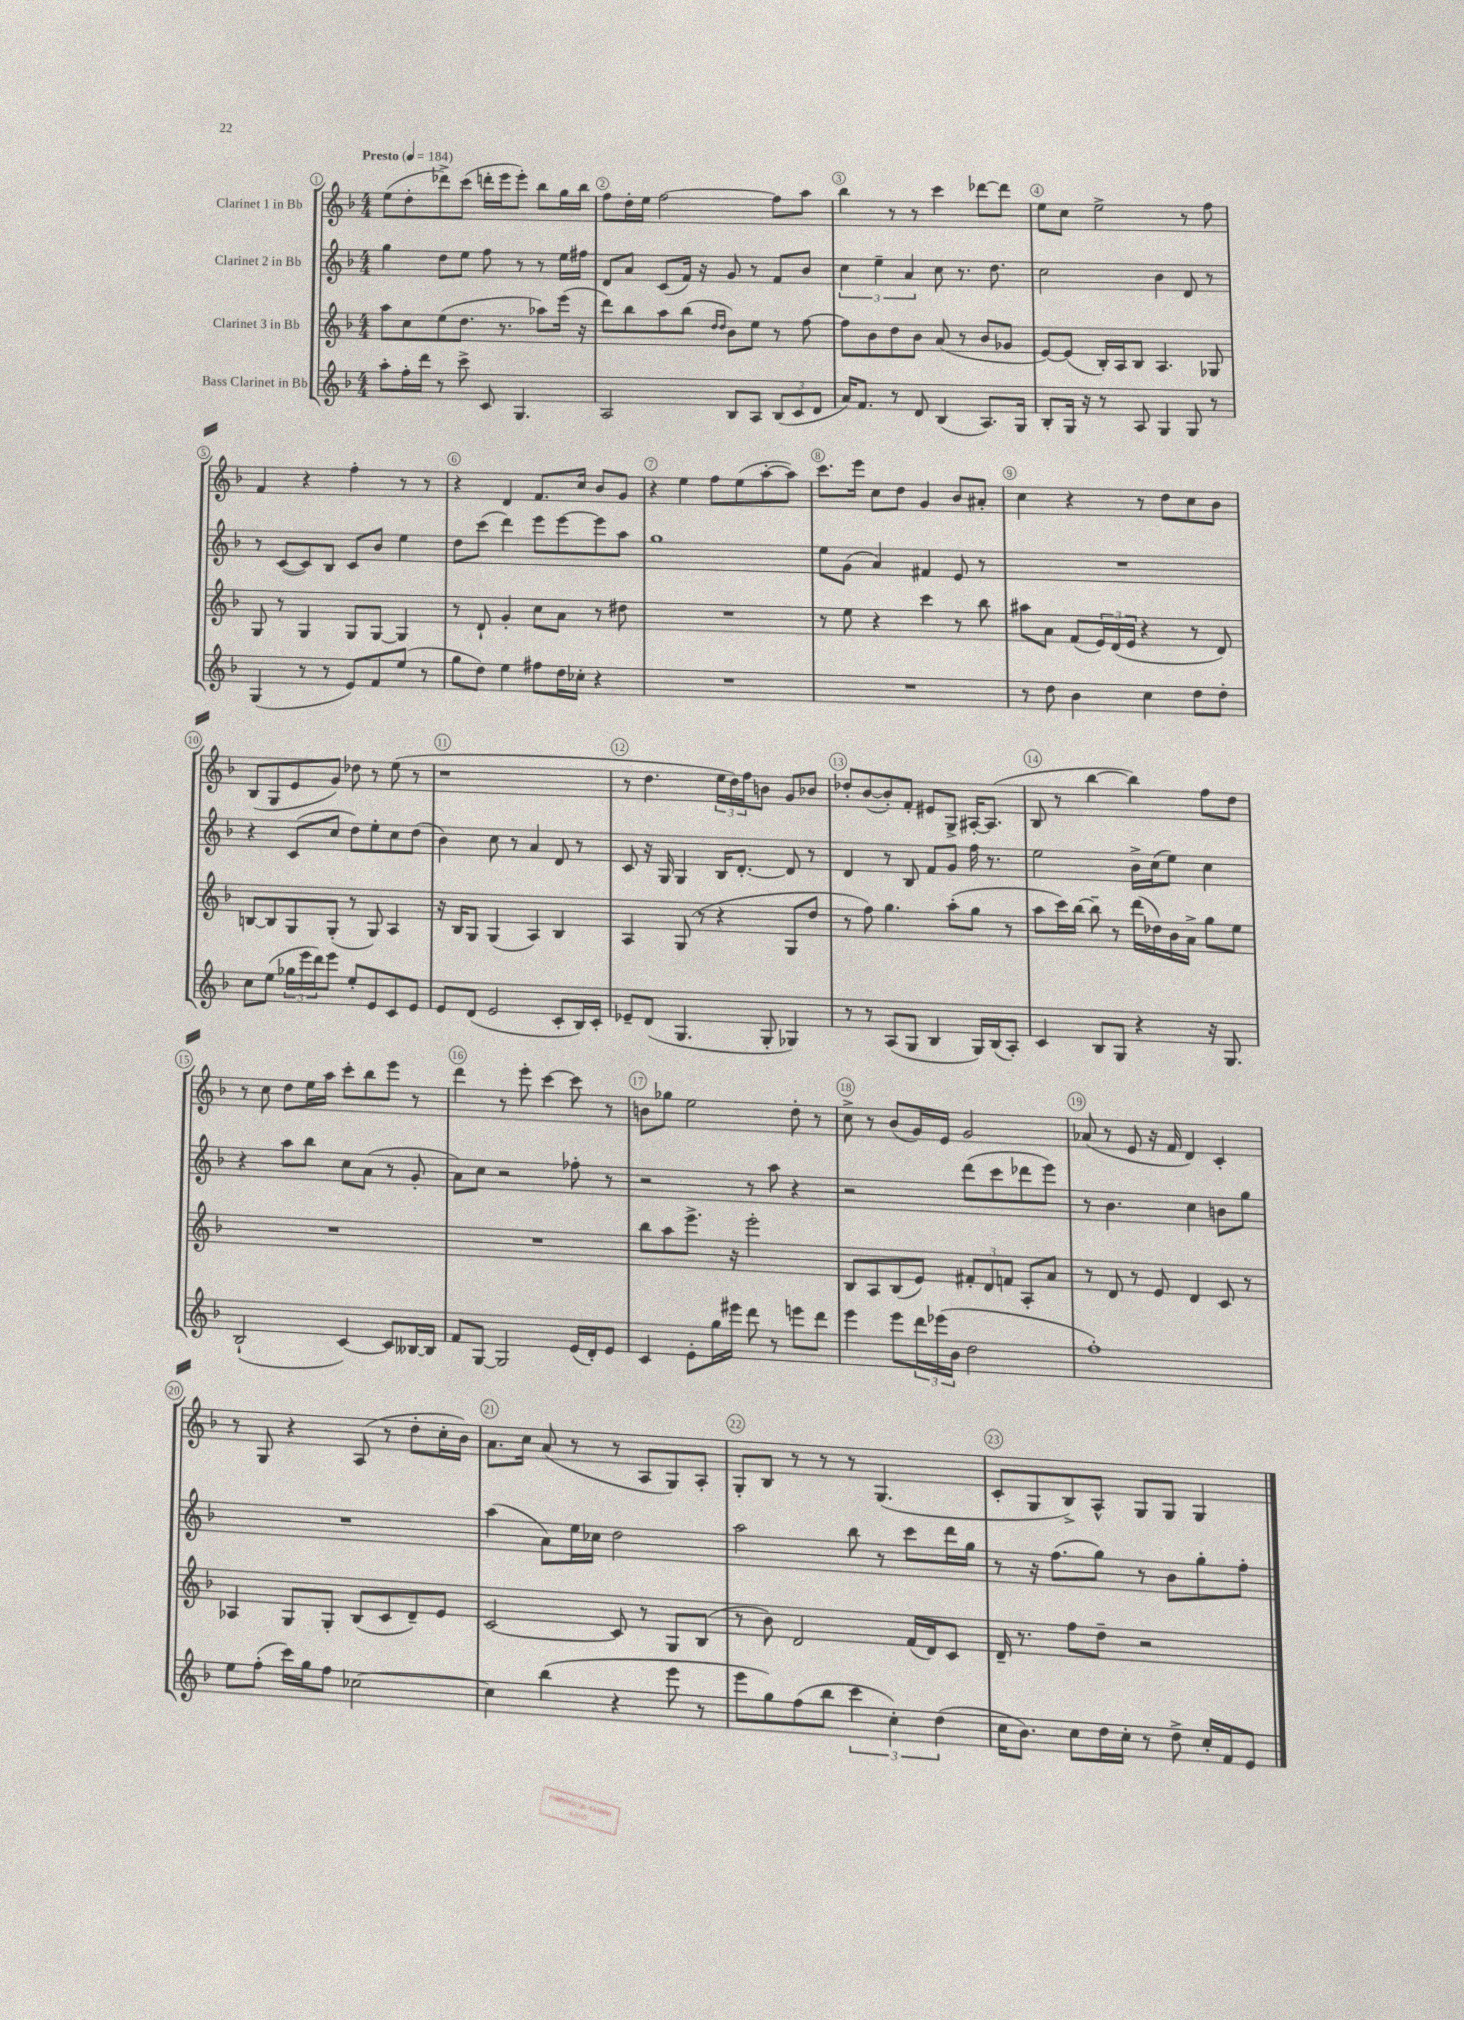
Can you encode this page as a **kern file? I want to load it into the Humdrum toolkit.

**kern	**kern	**kern	**kern
*staff4	*staff3	*staff2	*staff1
*clefG2	*clefG2	*clefG2	*clefG2
*k[b-]	*k[b-]	*k[b-]	*k[b-]
*M4/4	*M4/4	*M4/4	*M4/4
*MM184	*MM184	*MM184	*MM184
8aa'	8aa	4gg	(8ee
16ff'	8cc	.	8dd'
16ddd	.	.	.
8r	(8ee	8dd	8ddd-^)
8ccc^	8.dd	8ee	(8ccc
8c	.	8ff	16ddd'
.	8.r	.	16eee
4.G	.	8r	8eee')
.	8aa-)	8r	8bb-
.	(16eee	16ee	16gg
.	16r	16ff#	16bb-
=	=	=	=
2A	8ddd)	8d	8ff
.	8bb-	8a	16dd'
.	.	.	16ee
.	8aa	(8c	[2ff
.	(8bb-	16f)	.
.	.	16r	.
.	16qqdd	.	.
.	16qqdd	.	.
8B-	8b-)	8g	.
8A	8ee	8r	.
(12B-	8r	8f	8ff]
12c	.	.	.
.	[8ff	8b-	8aa
12d	.	.	.
=	=	=	=
16a)	8ff]	6cc	4bb-
8.f	.	.	.
.	8b-	.	.
.	.	6ee~	.
8r	8dd	.	8r
.	.	6a	.
8d	8b-	.	8r
(4B-	(8a	8cc	4ccc
.	8r	8.r	.
8.A)	8b-	.	[8ddd-
.	.	8.dd	.
.	8g-	.	8ddd-]
16G	.	.	.
=	=	=	=
8B-'	[8e)	2cc	8ee
16G	(8e]	.	8cc
16r	.	.	.
8r	16B-')	.	2ee^
.	16A	.	.
8A	8B-	.	.
4G	4.A	4b-	.
8G	.	8d	8r
8r	8G-	8r	8ff
=	=	=	=
(4G	8G	8r	4f
.	8r	([8c	.
8r	4G	8c])	4r
8r	.	8B-	.
8e)	8G	8c	4ff'
8f	[8G	8b-	.
(8ee	4G]	4ee	8r
8r	.	.	8r
=	=	=	=
8gg	8r	8dd	4r
8dd)	8d`	(8ccc	.
4ee	4g'	4ddd)	4d
8ff#	8cc	8eee	8.f
16dd	8a	[8eee	.
16cc-'	.	.	16cc
4r	8r	8eee]	8b-
.	8dd#	8aa	8g
=	=	=	=
1r	1r	1gg	4r
.	.	.	4ee
.	.	.	8ff
.	.	.	(8ee
.	.	.	[8aa'
.	.	.	8aa])
=	=	=	=
1r	8r	8ee	8.ccc
.	8ee	(8g	.
.	.	.	16eee
.	4r	4a)	8cc
.	.	.	8dd
.	4ccc	4f#	4g
.	8r	8e	8b-
.	8bb-	8r	8a#'
=	=	=	=
8r	8aa#	1r	4cc
8dd	8a	.	.
4b-	(8f	.	4r
.	24e)	.	.
.	(24d	.	.
.	24e	.	.
4cc	4r	.	8r
.	.	.	8dd
8dd	8r	.	8cc
8dd'	8d)	.	8b-
=	=	=	=
8cc	[8B	4r	(8B-
(8ee	8B]	.	8G
24gg-	8G	(8c	8e
24eee	.	.	.
24ddd)	.	.	.
8eee	(8G'	8cc	8g)
8ee'	8r	8dd)	8dd-
8e	8G)	8ee'	8r
8c	4A	8cc	(8ee
8e	.	(8dd	8r
=	=	=	=
8e	16r	4b-)	1r
.	16B-	.	.
(8d	8G	.	.
2e	(4G	8cc	.
.	.	8r	.
.	4A)	4a	.
8c'	4B-	8d	.
16B-)	.	8r	.
16c'	.	.	.
=	=	=	=
8e-~	4A	8c	8r
(8d	.	16r	4.dd
.	.	16G	.
4.G	(8G	4G	.
.	8r	.	.
.	4r	16B-	24ee
.	.	.	24dd)
.	.	[8.d'	.
.	.	.	24ff
8G'	.	.	8b
4G-)	8G	8d]	8g
.	8dd	8r	8b-
=	=	=	=
8r	8r	4d	8dd-'
8r	8ff)	.	([8b-
(8A	4.gg	8r	8b-'])
8G	.	8B-	8f'
4B-	.	8f	8e#
.	(8aa'	8g	8G^
16G)	8gg	16ff	[16A#'
(16B-	.	8.r	(8.A#]
8A')	8r	.	.
=	=	=	=
4c	8aa	2ee	8B-
.	16ccc)	.	8r
.	[16bb-	.	.
8B-	8bb-~]	.	[4bb-
8G	8r	.	.
4r	(16ddd	16b-^	4bb-])
.	16dd-)	(16cc	.
.	16b-	8ee)	.
.	16a^	.	.
16r	8gg	4cc	8ff
8.G	.	.	.
.	8ee	.	8dd
=	=	=	=
(2B-`	1r	4r	8r
.	.	.	8cc
.	.	8aa	8dd
.	.	8bb-	16ee
.	.	.	16aa
[4c)	.	8cc	8ccc'
.	.	(8a	8bb-
8c]	.	8r	8eee
[16B--	.	8g'	8r
16B--]	.	.	.
=	=	=	=
8f	1r	8a)	4ddd
[8G	.	8cc	.
2G]	.	2r	8r
.	.	.	8eee'
.	.	.	[4ccc
(16e	.	8ff-'	8ccc]
16d')	.	.	.
8e	.	8r	8r
=	=	=	=
4c	8bb-	2r	8b
.	8aa	.	8gg-
8e'	8.eee^	.	2ee
16gg	.	.	.
16eee#	16r	.	.
8ddd	2eee'	8r	.
8r	.	8aa	.
8eee	.	4r	8dd'
8ddd	.	.	8r
=	=	=	=
4eee	8B-	2r	8cc^
.	8A	.	8r
8eee	(8B-	.	(8b-
24ddd	8e)	.	16g)
(24eee-	.	.	.
.	.	.	16e
24b-	.	.	.
2dd	12f#'	(8ddd	2g
.	12d	.	.
.	.	8ccc	.
.	12f	.	.
.	8A'	8ddd-	.
.	8a	8eee)	.
=	=	=	=
1ff')	8r	8r	(8a-
.	8d	4.b-	8r
.	8r	.	8e
.	8e	.	16r
.	.	.	16f
.	4d	4cc	4d)
.	8c	8b	4c'
.	8r	8gg	.
=	=	=	=
8ee	4A-	1r	8r
(8ff'	.	.	8G
16ccc)	8G	.	4r
16gg	.	.	.
8ff	8G'	.	.
[2cc-	(8B-	.	(8A
.	8c	.	8r
.	8d~)	.	8dd'
.	8e	.	16cc'
.	.	.	16b-)
=	=	=	=
4cc-]	[2c	(4aa	8.a
.	.	.	16cc
(4bb-	.	8a)	(8a
.	.	16ee	8r
.	.	16cc-	.
4r	8c]	2dd	8r
.	8r	.	8A
8eee	8G	.	8G)
8r	(8B-	.	8A'
=	=	=	=
8eee	8r	2aa	8G'
8gg)	8b-)	.	8B-
(8ff	2d	.	8r
8bb-	.	.	8r
6ccc	.	8bb-	8r
.	.	8r	(4.G
6cc')	.	.	.
.	(16f	8ccc	.
.	16d)	.	.
(6dd	.	.	.
.	8c	16ddd	.
.	.	16gg	.
=	=	=	=
16cc	16d~	8r	8c'
8.b-)	8.r	.	.
.	.	16r	8G
.	.	(8.ff	.
8cc	8ff	.	8B-^)
16dd	8dd~	8gg)	8A^^
16cc'	.	.	.
8r	2r	8r	8G
8dd^	.	8b-	8G
16cc'	.	8gg'	4G
16f	.	.	.
8e	.	8ff'	.
==	==	==	==
*-	*-	*-	*-
